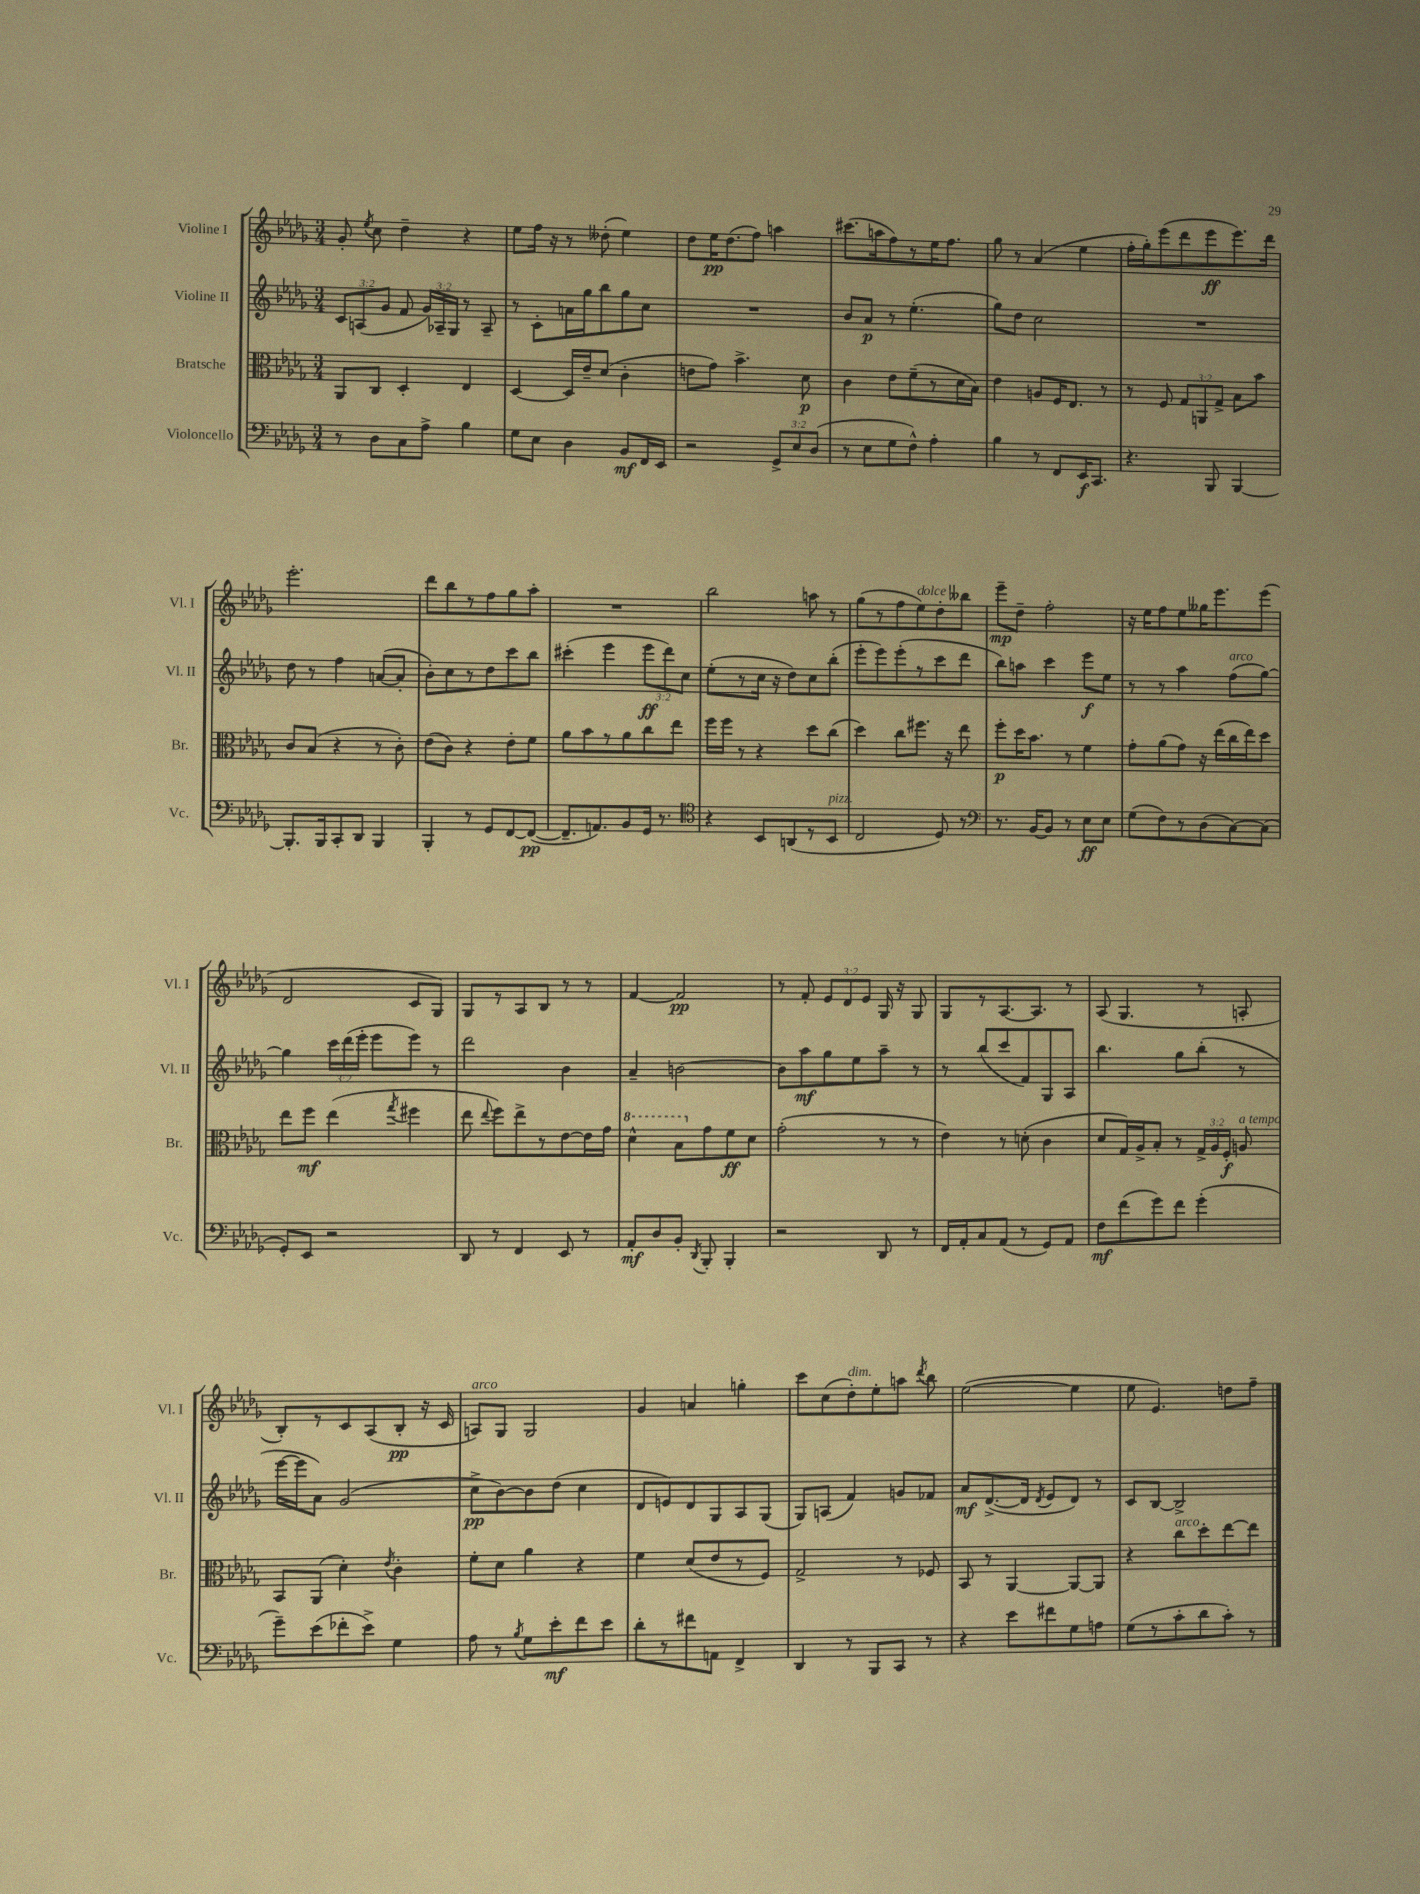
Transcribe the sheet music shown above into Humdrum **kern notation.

**kern	**kern	**kern	**kern
*staff4	*staff3	*staff2	*staff1
*clefF4	*clefC3	*clefG2	*clefG2
*k[b-e-a-d-g-]	*k[b-e-a-d-g-]	*k[b-e-a-d-g-]	*k[b-e-a-d-g-]
*M3/4	*M3/4	*M3/4	*M3/4
8r	8AA-	12c	8g-'
.	.	(12A	.
.	.	.	8qee-
8D-	8C	.	8cc
.	.	12g-	.
8C	4D-'	8f	4dd-~
8A-^	.	24g-)	.
.	.	24A-~	.
.	.	24G-	.
4B-	4E-	8r	4r
.	.	8A-~	.
=	=	=	=
8G-	[4D-	8r	8ee-
8E-	.	8c'	16ff
.	.	.	16r
4D-	16D-]	16a	8r
.	16e-~	16gg-	.
.	(8d-	8bb-	(8dd--'
8BB-	4c'	8gg-	4ee-)
16FF	.	8cc	.
16EE-	.	.	.
=	=	=	=
2r	8e	2.r	8dd-
.	8g-)	.	16ee-
.	.	.	(8.dd-
.	4.b-^	.	.
.	.	.	8ff)
12GG-^	.	.	4aa
12E-	.	.	.
.	8d-	.	.
(12D-	.	.	.
=	=	=	=
8r	4c	8b-	(8.ccc#
8E-	.	8a-	.
.	.	.	16aa
8G-	8e-	8r	8ff)
8F^^)	(8f~	(4.ee-'	8r
4A-'	8r	.	16ee-
.	.	.	8.ff
.	16d-	.	.
.	16B-)	.	.
=	=	=	=
4B-	4e-	8gg-)	8gg-
.	.	8dd-	8r
8r	8A	2cc	(4a-
8FF	16F	.	.
.	8.E-	.	.
16EE-	.	.	4ee-
8.CC	.	.	.
.	8r	.	.
=	=	=	=
4.r	8r	2.r	16ff'
.	.	.	16gg-')
.	8F	.	(8eee-
.	12G-	.	8ddd-
.	12AA	.	.
8BBB-	.	.	8eee-
.	12G-^	.	.
[4BBB-	8B-	.	8.eee-)
.	8b-	.	.
.	.	.	16ddd-
=	=	=	=
8.BBB-']	8c	8dd-	2.eee-'
.	(8B-	8r	.
16BBB-	.	.	.
8CC'	4r	4ff	.
8DD-	.	.	.
4BBB-	8r	([8a	.
.	8c')	8a']	.
=	=	=	=
4BBB-'	(8e-	8b-')	8ddd-
.	8c)	8cc	8bb-
8r	4r	8r	8r
8GG-	.	8dd-	8ff
[8FF	8e-'	8ccc	8gg-
(8FF_	8f	8bb-	8aa-'
=	=	=	=
8.FF~]	8a-	(4ccc#'	2.r
.	8b-	.	.
8.AA)	.	.	.
.	8r	4eee-	.
8BB-	8a-	.	.
16GG-	8cc	12eee-	.
8.r	.	.	.
.	.	12ddd-)	.
.	8ee-	.	.
.	.	12cc	.
=	=	=	=
*clefC4	*	*	*
4r	16ff	(8ee-'	2bb-
.	16ff	.	.
.	8r	8r	.
8BB-	4r	16cc	.
.	.	16r	.
(8AA	.	8dd-)	.
8r	8dd-	8cc	8aa
8BB-	(8cc	(8bb-'	8r
=	=	=	=
2C	4dd-)	8eee-'	(8gg-
.	.	8eee-)	8r
.	8cc	(8eee-'	8ff
.	8.ff#	8r	8ee-)
8D-)	.	8ccc	8dd-'
.	16r	.	.
8r	8ee-	8ddd-	8bb--
=	=	=	=
*clefF4	*	*	*
8.r	8ff'	8bb-)	8eee-~
.	16dd-	8aa	8dd-~
[16BB-	8.b-	.	.
8BB-]	.	4ccc	2ff'
8r	8r	.	.
8E-	4f	8eee-	.
8E-	.	8ee-	.
=	=	=	=
(8G-	8g-'	8r	16r
.	.	.	16ee-
8F)	(8a-	8r	8ff
8r	8g-)	4aa-	8ee-
(8D-	16r	.	16gg--
.	(16ee-	.	8.eee-
[8C)	16cc	(8ff	.
.	16ee-)	.	.
(8C]	8dd-	[8gg-)	(8eee-
=	=	=	=
8GG-')	8ee-	4gg-]	2d-
8EE-	8ff	.	.
2r	(4ee-	24ccc	.
.	.	(24ddd-	.
.	.	24eee-'	.
.	.	8eee-	.
.	8qgg-	.	.
.	4ff#	8eee-)	8c
.	.	8r	8G-)
=	=	=	=
8DD-	8ee-	2ddd-	8G-
.	8qqee-	.	.
8r	8ff)	.	8r
4FF	8ee-^	.	8A-
.	8r	.	8B-
8EE-	[8e-	4b-	8r
8r	16e-]	.	8r
.	16g-	.	.
=	=	=	=
8AA-'	4dd-^^	4a-~	[4f
8D-	.	.	.
8BB-'	8b-	[2b	2f]
8qDD-	.	.	.
8BBB-'	8g-	.	.
4BBB-'	8f	.	.
.	8d-	.	.
=	=	=	=
2r	(2g-'	8b]	8r
.	.	8aa-	8f'
.	.	8gg-	12e-
.	.	.	12d-
.	.	8ee-	.
.	.	.	12e-
8DD-	8r	8aa-~	16G-
.	.	.	16r
8r	8r	8r	8G-
=	=	=	=
16FF	4e-)	8r	8G-
16AA-'	.	.	.
8C	.	(8bb-	8r
(8AA-	8r	8ccc	[8.A-
8r	(8d'	8f)	.
.	.	.	8.A-]
8GG-)	4c	8G-	.
8AA-	.	8A-	8r
=	=	=	=
8F	8d-	4.bb-	(8A-
(8f	16G-)	.	4.G-
.	16A-^	.	.
8g-)	8B-'	.	.
8f	8r	8gg-	.
(4g-'	24G-^	(8bb-'	8r
.	24A-	.	.
.	24F'	.	.
.	8A	8r	8A'
=	=	=	=
8g-~)	8BB-	[16eee-	8B-')
.	.	16eee-]	.
(8e-	(8AA-	8a-)	8r
8f-'	4d-')	(2g-	8c
8e-^)	.	.	(8A-
.	8qe-	.	.
4G-	4c'	.	8B-'
.	.	.	16r
.	.	.	16c
=	=	=	=
8A-	8f'	8cc^	8A)
8r	8d-	[8b-)	8G-
8qB-	.	.	.
8G-	4a-	8b-]	2G-
8e-'	.	(8dd-	.
8f	4r	4cc	.
8e-	.	.	.
=	=	=	=
8d-'	4f	8d-	4g-
8r	.	8e)	.
8f#	(8d-	8d-	4a
8AA	8e-	8G-	.
4FF^	8r	8A-	4gg'
.	8F)	(8G-	.
=	=	=	=
4DD-	2G-^	8G-)	8ccc
.	.	(8A	(8cc
8r	.	4f)	8dd-')
8BBB-	.	.	8ee-'
8CC	8r	8g	8aa
.	.	.	8qddd-
8r	8F-	8f-	8bb-
=	=	=	=
4r	8BB-	8a-	([2ee-
.	8r	([8.d-^	.
8e-	[4AA-	.	.
.	.	16d-]	.
.	.	8qd-	.
8f#	.	8e-	.
8G-	8AA-_	8d-)	4ee-]
8A	8AA-]	8r	.
=	=	=	=
(8G-	4r	8c	8ee-
8r	.	[8B-	4.e-)
8c'	8cc	2B-^]	.
8d-	8dd-'	.	.
8c')	[8ee-	.	8dd
8r	8ee-]	.	8ff~
==	==	==	==
*-	*-	*-	*-
